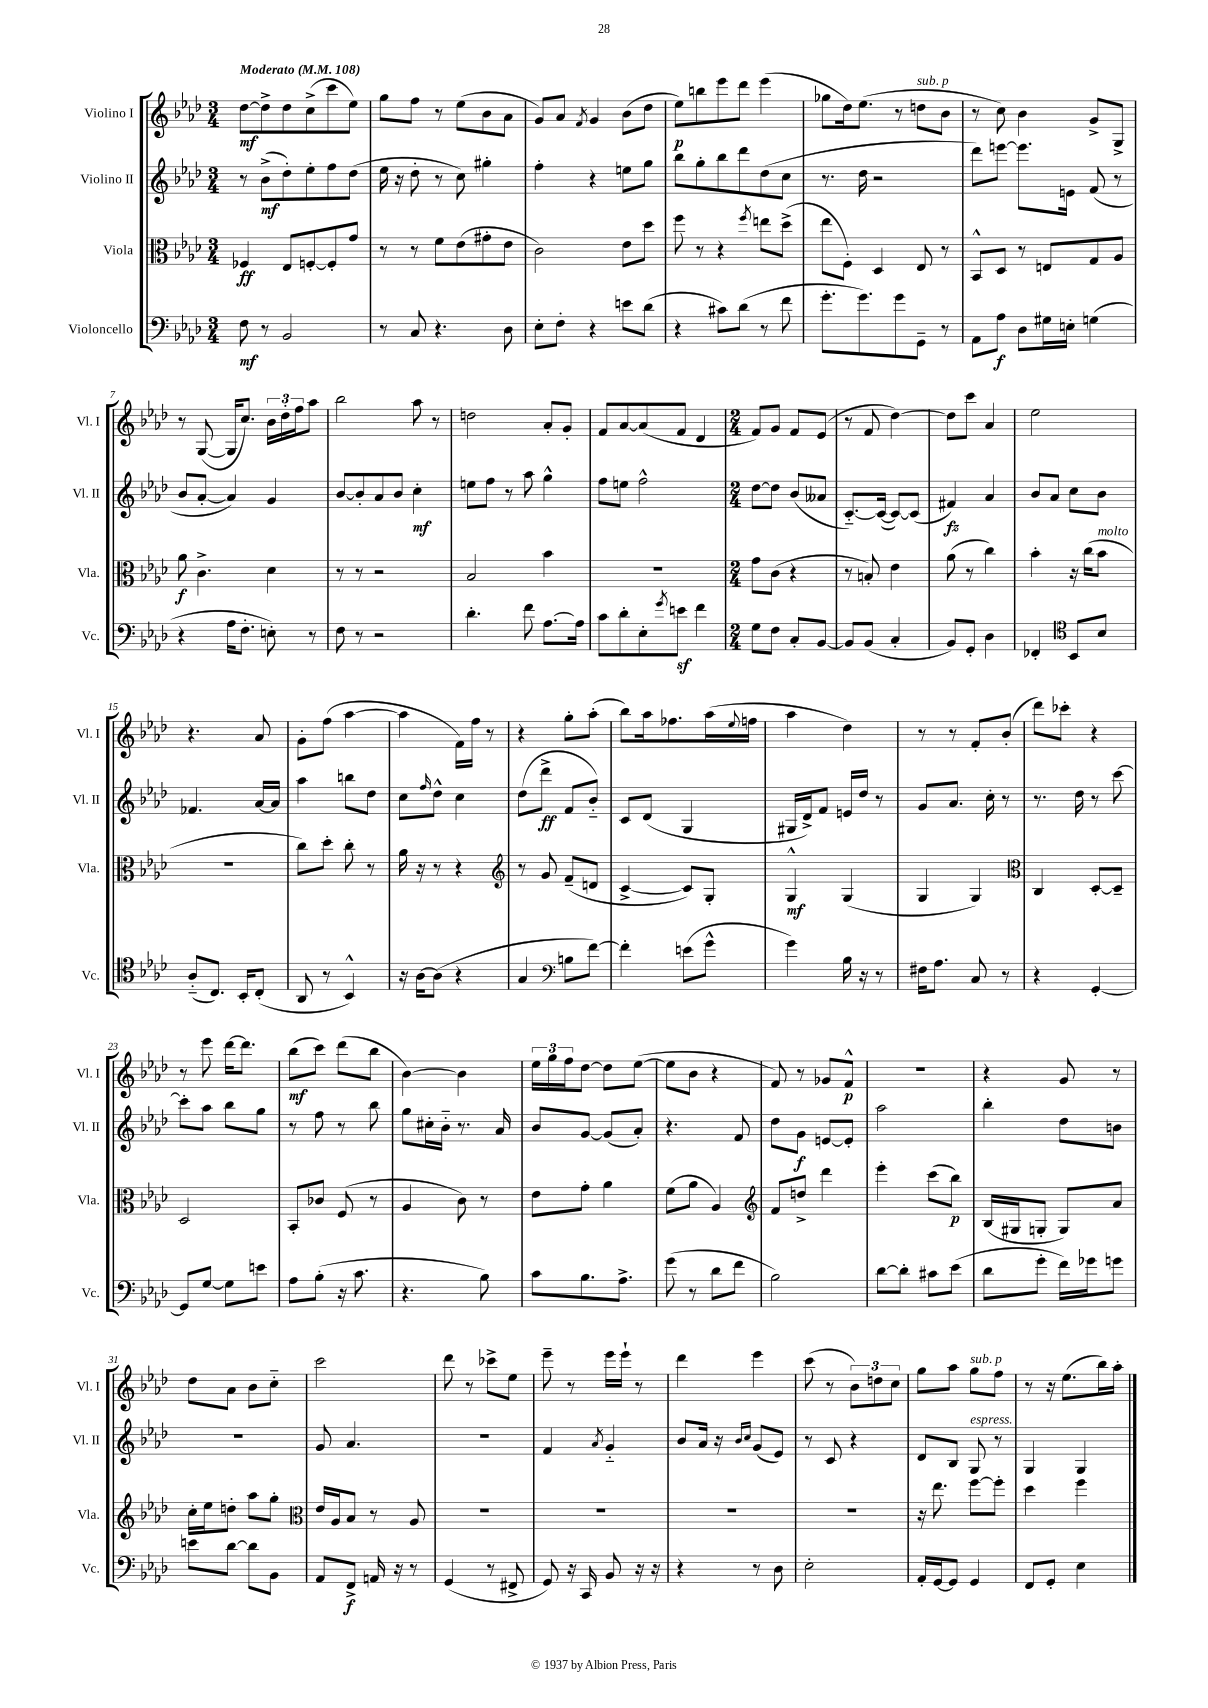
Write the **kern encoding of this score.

**kern	**dynam	**kern	**dynam	**kern	**dynam	**kern	**dynam
*part4	*part4	*part3	*part3	*part2	*part2	*part1	*part1
*staff4	*staff4	*staff3	*staff3	*staff2	*staff2	*staff1	*staff1
*I"Violoncello	*	*I"Viola	*	*I"Violino II	*	*I"Violino I	*
*I'Vc.	*	*I'Vla.	*	*I'Vl. II	*	*I'Vl. I	*
*clefF4	*	*clefC3	*	*clefG2	*	*clefG2	*
*k[b-e-a-d-]	*	*k[b-e-a-d-]	*	*k[b-e-a-d-]	*	*k[b-e-a-d-]	*
*M3/4	*	*M3/4	*	*M3/4	*	*M3/4	*
*MM108	*	*MM108	*	*MM108	*	*MM108	*
=1	=1	=1	=1	=1	=1	=1	=1
!	!	!	!	!	!	!LO:TX:a:B:t=Moderato	!
8F\	mf	4F-X/	ff	8r	.	[8dd-\L	mf
8r	.	.	.	(8b-^\L	mf	8dd-^\]	.
2BB-/	.	8E-/L	.	8dd-'\)	.	8dd-\	.
.	.	[8Fn'/	.	8ee-'\	.	(8cc^\	.
.	.	8F'/]	.	8ff\	.	8ccc\	.
.	.	8g/J	.	(8dd-\J	.	8ee-\J)	.
=2	=2	=2	=2	=2	=2	=2	=2
8r	.	8r	.	16ee-\	.	8gg\L	.
.	.	.	.	16r	.	.	.
8C/	.	8r	.	8dd-'\	.	8ff\J	.
4.r	.	8f\L	.	8r	.	8r	.
.	.	(8e-\	.	8cc\)	.	(8ee-\L	.
.	.	8g#X'\	.	4gg#X'\	.	8b-\	.
8D-\	.	8e-\J	.	.	.	8a-\J	.
=3	=3	=3	=3	=3	=3	=3	=3
8E-'\L	.	2c\)	.	4ff'\	.	8g/L)	.
8F'\J	.	.	.	.	.	8a-/J	.
.	.	.	.	.	.	8qf/	.
4r	.	.	.	4r	.	4g/	.
8en\L	.	8e-\L	.	8een\L	.	(8b-\L	.
(8d-\J	.	8dd-\J	.	8gg\J	.	8dd-\J	.
=4	=4	=4	=4	=4	=4	=4	=4
4r	.	8ff\	.	8bb-\L	.	8ee-\L)	p
.	.	8r	.	8gg'\	.	8bbn\	.
8c#X\L)	.	4r	.	8bb-\	.	8eee-\	.
(8d-\J	.	.	.	8ddd-\	.	8ddd-\J	.
.	.	8qff/	.	.	.	.	.
8r	.	8een\L	.	(8dd-\	.	(4eee-\	.
8f\	.	(8dd-^\J	.	8cc\J	.	.	.
=5	=5	=5	=5	=5	=5	=5	=5
8.g'\L	.	8ee-\L	.	8.r	.	8gg-X\L	.
.	.	8F'\J)	.	.	.	16dd-\k)	.
8.g\)	.	.	.	16dd-\	.	(8.ee-\J	.
.	.	4D-/	.	2r	.	.	.
8g\	.	.	.	.	.	8r	.
!	!	!	!	!	!	!LO:TX:a:i:t=sub. p	!
8GG~\J	.	8E-/	.	.	.	8ddn\L	.
8r	.	8r	.	.	.	8b-\J	.
=6	=6	=6	=6	=6	=6	=6	=6
8AA-\L	.	8BB-^^/L	.	8ddd-\L)	.	8r	.
8A-\J	f	8D-/J	.	[8eeen\J	.	8cc\)	.
8D-\L	.	8r	.	8.eee\L]	.	4b-\	.
16G#X\L	.	8En/L	.	.	.	.	.
16En'\JJ	.	.	.	16en\Jk	.	.	.
(4Gn\	.	8G/	.	(8f/	.	8g^/L	.
.	.	8A-/J	.	8r	.	8G^/J	.
!!LO:LB:g=z
=7	=7	=7	=7	=7	=7	=7	=7
4r	.	8a-\	f	8b-/L	.	8r	.
.	.	4.c^\	.	[8a-'/J	.	([8G/	.
16A-\KL	.	.	.	4a-/])	.	16G/KL]	.
8.F'\J	.	.	.	.	.	8.cc/J)	.
8En'\)	.	4d-\	.	4g/	.	24b-\LL	.
.	.	.	.	.	.	24dd-'\	.
.	.	.	.	.	.	24ff\J	.
8r	.	.	.	.	.	8aa-\J	.
=8	=8	=8	=8	=8	=8	=8	=8
8F\	.	8r	.	[8b-/L	.	2bb-\	.
8r	.	8r	.	8b-'/]	.	.	.
2r	.	2r	.	8a-/	.	.	.
.	.	.	.	8b-/J	.	.	.
.	.	.	.	4cc'\	mf	8aa-\	.
.	.	.	.	.	.	8r	.
=9	=9	=9	=9	=9	=9	=9	=9
4.d-'\	.	2B-/	.	8een\L	.	2ddn\	.
.	.	.	.	8ff\J	.	.	.
.	.	.	.	8r	.	.	.
8f\	.	.	.	8aa-\	.	.	.
[8.A-\L	.	4b-\	.	4gg^^\	.	8a-'/L	.
.	.	.	.	.	.	8g'/J	.
16A-\Jk]	.	.	.	.	.	.	.
=10	=10	=10	=10	=10	=10	=10	=10
8c\L	.	2.r	.	8ff\L	.	8f/L	.
8d-'\	.	.	.	8een\J	.	[8a-/	.
8E-'\	.	.	.	2ff^^\	.	(8a-/]	.
8qg/	.	.	.	.	.	.	.
8enz\J	.	.	.	.	.	8f/J	.
4f\	.	.	.	.	.	4d-/	.
=11	=11	=11	=11	=11	=11	=11	=11
*M2/4	*	*M2/4	*	*M2/4	*	*M2/4	*
8G\L	.	8g\L	.	[8dd-\L	.	8f/L)	.
8F\J	.	(8c\J	.	8dd-\J]	.	8g/J	.
8C'/L	.	4r	.	(8b-/L	.	8f/L	.
[8BB-/J	.	.	.	8a--X/J	.	(8e-/J	.
=12	=12	=12	=12	=12	=12	=12	=12
8BB-/L]	.	8r	.	[8.c/L)	.	8r	.
(8BB-/J	.	8Bn'/)	.	.	.	8f/	.
.	.	.	.	(16c/Jk_	.	.	.
4C'/	.	4e-\	.	8c/L_)	.	[4dd-\)	.
.	.	.	.	(8c/J]	.	.	.
=13	=13	=13	=13	=13	=13	=13	=13
8BB-/L)	.	(8a-\	.	4f#X/)	fz	8dd-\L]	.
8GG'/J	.	8r	.	.	.	8ccc\J	.
4D-\	.	4cc\)	.	4a-/	.	4a-/	.
=14	=14	=14	=14	=14	=14	=14	=14
4FF-X'/	.	4b-'\	.	8b-/L	.	2ee-\	.
.	.	.	.	8a-/J	.	.	.
*clefC4	*	*	*	*	*	*	*
8BB-/L	.	16r	.	8cc\L	.	.	.
.	.	(16cc\KL	.	.	.	.	.
!	!	!LO:TX:a:i:t=molto	!	!	!	!	!
8B-/J	.	8b-\J	.	8b-\J	.	.	.
!!LO:LB:g=z
=15	=15	=15	=15	=15	=15	=15	=15
(8A-/L	.	2r	.	4.f-X/	.	4.r	.
8.C/J)	.	.	.	.	.	.	.
16BB-'/KL	.	.	.	.	.	.	.
(8C'/J	.	.	.	[16a-/LL	.	8a-/	.
.	.	.	.	16a-/JJ]	.	.	.
=16	=16	=16	=16	=16	=16	=16	=16
8AA-/	.	8cc\L)	.	4aa-\	.	8g'\L	.
8r	.	8dd-'\J	.	.	.	(8ff\J	.
4BB-^^/)	.	8cc'\	.	8bbn\L	.	[4aa-\	.
.	.	8r	.	8dd-\J	.	.	.
=17	=17	=17	=17	=17	=17	=17	=17
16r	.	16a-\	.	8cc\L	.	4aa-\]	.
[16A-\KL	.	16r	.	.	.	.	.
.	.	.	.	16qqff/	.	.	.
(8A-\J]	.	8r	.	8dd-^^\J	.	.	.
4r	.	4r	.	4cc\	.	16f\LL)	.
.	.	.	.	.	.	16ff\JJ	.
.	.	.	.	.	.	8r	.
=18	=18	=18	=18	=18	=18	=18	=18
*	*	*clefG2	*	*	*	*	*
4G/	.	8r	.	(8dd-\L	.	4r	.
.	.	8g/	.	8ddd-^\J	ff	.	.
*clefF4	*	*	*	*	*	*	*
8Bn\L	.	(8f~/L	.	8f/L	.	8gg'\L	.
[8f\J)	.	8dn/J	.	8b-/J)	.	(8aa-'\J	.
=19	=19	=19	=19	=19	=19	=19	=19
4f'\]	.	[4c^/	.	8c/L	.	8bb-\L)	.
.	.	.	.	(8d-/J	.	16aa-\k	.
.	.	.	.	.	.	8.ff-X\	.
(8en\L	.	8c/L])	.	4G/	.	.	.
8g^^\J	.	8G'/J	.	.	.	(16aa-\L	.
.	.	.	.	.	.	8qqee-/	.
.	.	.	.	.	.	16ffn\JJ	.
=20	=20	=20	=20	=20	=20	=20	=20
4g\)	.	4G^^/	mf	16G#X/LL	.	4aa-\	.
.	.	.	.	16d-^/J)	.	.	.
.	.	.	.	8f/J	.	.	.
16B-\	.	(4G/	.	16en/LL	.	4dd-\)	.
16r	.	.	.	16dd-/JJ	.	.	.
8r	.	.	.	8r	.	.	.
=21	=21	=21	=21	=21	=21	=21	=21
16F#X\KL	.	4G/	.	8g/L	.	8r	.
8.A-\J	.	.	.	.	.	.	.
.	.	.	.	8.a-/J	.	8r	.
8C/	.	4G/)	.	.	.	8f'/L	.
.	.	.	.	16cc'\	.	.	.
8r	.	.	.	8r	.	(8b-'/J	.
=22	=22	=22	=22	=22	=22	=22	=22
*	*	*clefC3	*	*	*	*	*
4r	.	4C/	.	8.r	.	8ddd-\L)	.
.	.	.	.	.	.	8ccc-X'\J	.
.	.	.	.	16dd-\	.	.	.
[4GG'/	.	[8D-'/L	.	8r	.	4r	.
.	.	8D-~/J]	.	[8ccc\	.	.	.
!!LO:LB:g=z
=23	=23	=23	=23	=23	=23	=23	=23
8GG/L]	.	2D-/	.	8ccc'\L]	.	8r	.
[8G/J	.	.	.	8aa-\J	.	8eee-\	.
8G\L]	.	.	.	8bb-\L	.	[16ddd-\KL	.
.	.	.	.	.	.	8.ddd-\J]	.
8en\J	.	.	.	8gg\J	.	.	.
=24	=24	=24	=24	=24	=24	=24	=24
8A-\L	.	8BB-'/L	.	8r	.	(8bb-\L	mf
(8B-'\J	.	8c-X/J	.	8ff\	.	8ccc\J)	.
16r	.	(8F/	.	8r	.	(8ddd-\L	.
8.c\	.	.	.	.	.	.	.
.	.	8r	.	8bb-\	.	8bb-\J	.
=25	=25	=25	=25	=25	=25	=25	=25
4.r	.	4A-/	.	8gg\L	.	[4b-\)	.
.	.	.	.	16cc#X'\L	.	.	.
.	.	.	.	16b-\JJ	.	.	.
.	.	8c\)	.	8.r	.	4b-\]	.
8B-\)	.	8r	.	.	.	.	.
.	.	.	.	16a-/	.	.	.
=26	=26	=26	=26	=26	=26	=26	=26
8c\L	.	8e-\L	.	8b-/L	.	24ee-\LL	.
.	.	.	.	.	.	24gg\	.
.	.	.	.	.	.	24ff\J	.
8.B-\	.	8g'\J	.	[8g/J	.	[8dd-\J	.
.	.	4a-\	.	(8g/L]	.	8dd-\L]	.
8.A-^\J	.	.	.	.	.	.	.
.	.	.	.	8a-'/J)	.	([8ee-\J	.
=27	=27	=27	=27	=27	=27	=27	=27
(8g\	.	(8f\L	.	4.r	.	8ee-\L]	.
8r	.	8a-\J	.	.	.	8b-\J	.
8d-\L	.	4A-/)	.	.	.	4r	.
8f\J	.	.	.	8f/	.	.	.
=28	=28	=28	=28	=28	=28	=28	=28
*	*	*clefG2	*	*	*	*	*
2B-\)	.	8f/L	.	8dd-\L	.	8f/)	.
.	.	8ddn^/J	.	8g\J	f	8r	.
.	.	4ddd-\	.	[8en/L	.	8g-X/L	.
.	.	.	.	8e'/J]	.	8f^^/J	p
=29	=29	=29	=29	=29	=29	=29	=29
[8d-\L	.	4eee-'\	.	2aa-\	.	2r	.
8d-'\J]	.	.	.	.	.	.	.
8c#X\L	.	(8ccc\L	.	.	.	.	.
(8e-\J	.	8bb-\J)	p	.	.	.	.
=30	=30	=30	=30	=30	=30	=30	=30
8d-\L	.	(16B-/LL	.	4bb-'\	.	4r	.
.	.	16G#X/J	.	.	.	.	.
8g'\J	.	8Gn'/J	.	.	.	.	.
16f\LL)	.	8G/L)	.	8dd-\L	.	8g/	.
16g-X\J	.	.	.	.	.	.	.
8gn\J	.	8a-/J	.	8bn\J	.	8r	.
!!LO:LB:g=z
=31	=31	=31	=31	=31	=31	=31	=31
8en\L	.	16cc'\LL	.	2r	.	8dd-\L	.
.	.	16ee-\J	.	.	.	.	.
[8d-\J	.	8ddn'\J	.	.	.	8a-\J	.
8d-\L]	.	8aa-\L	.	.	.	8b-\L	.
8BB-\J	.	8gg'\J	.	.	.	8cc\J	.
=32	=32	=32	=32	=32	=32	=32	=32
*	*	*clefC3	*	*	*	*	*
8AA-/L	.	16e-/LL	.	8g/	.	2ccc\	.
.	.	16A-/J	.	.	.	.	.
8FF^/J	f	8B-/J	.	4.a-/	.	.	.
16AAn/	.	8r	.	.	.	.	.
16r	.	.	.	.	.	.	.
8r	.	8A-/	.	.	.	.	.
=33	=33	=33	=33	=33	=33	=33	=33
(4GG/	.	2r	.	2r	.	8ddd-\	.
.	.	.	.	.	.	8r	.
8r	.	.	.	.	.	8ccc-X^\L	.
8FF#X^/	.	.	.	.	.	8ee-\J	.
=34	=34	=34	=34	=34	=34	=34	=34
8GG/)	.	2r	.	4f/	.	8eee-~\	.
16r	.	.	.	.	.	8r	.
16CC/	.	.	.	.	.	.	.
.	.	.	.	8qa-/	.	.	.
8BB-/	.	.	.	4g/	.	16eee-\LL	.
.	.	.	.	.	.	16eee-`\JJ	.
16r	.	.	.	.	.	8r	.
16r	.	.	.	.	.	.	.
=35	=35	=35	=35	=35	=35	=35	=35
4r	.	2r	.	8b-/L	.	4ddd-\	.
.	.	.	.	16a-/Jk	.	.	.
.	.	.	.	16r	.	.	.
.	.	.	.	16qqb-/LL	.	.	.
.	.	.	.	16qqcc/JJ	.	.	.
8r	.	.	.	(8g/L	.	4eee-\	.
8D-\	.	.	.	8e-/J)	.	.	.
=36	=36	=36	=36	=36	=36	=36	=36
2E-'\	.	2r	.	8r	.	(8ccc\	.
.	.	.	.	8c/	.	8r	.
.	.	.	.	4r	.	12b-\L)	.
.	.	.	.	.	.	12ddn\	.
.	.	.	.	.	.	12cc\J	.
=37	=37	=37	=37	=37	=37	=37	=37
16AA-'/LL	.	16r	.	8d-/L	.	8gg\L	.
[16GG/J	.	8.ee-\	.	.	.	.	.
8GG/J]	.	.	.	8B-/J	.	8aa-\J	.
!	!	!	!	!	!	!LO:TX:a:i:t=sub. p	!
!	!	!	!	!LO:TX:a:i:t=espress.	!	!	!
4GG/	.	[8ff\L	.	8G/	.	8gg\L	.
.	.	8ff'\J]	.	8r	.	8ff\J	.
=38	=38	=38	=38	=38	=38	=38	=38
8FF/L	.	4dd-\	.	4G/	.	8r	.
8GG'/J	.	.	.	.	.	16r	.
.	.	.	.	.	.	(8.ee-\L	.
4E-\	.	4ff\	.	4G/	.	.	.
.	.	.	.	.	.	16bb-\L)	.
.	.	.	.	.	.	16aa-'\JJ	.
==	==	==	==	==	==	==	==
*-	*-	*-	*-	*-	*-	*-	*-
